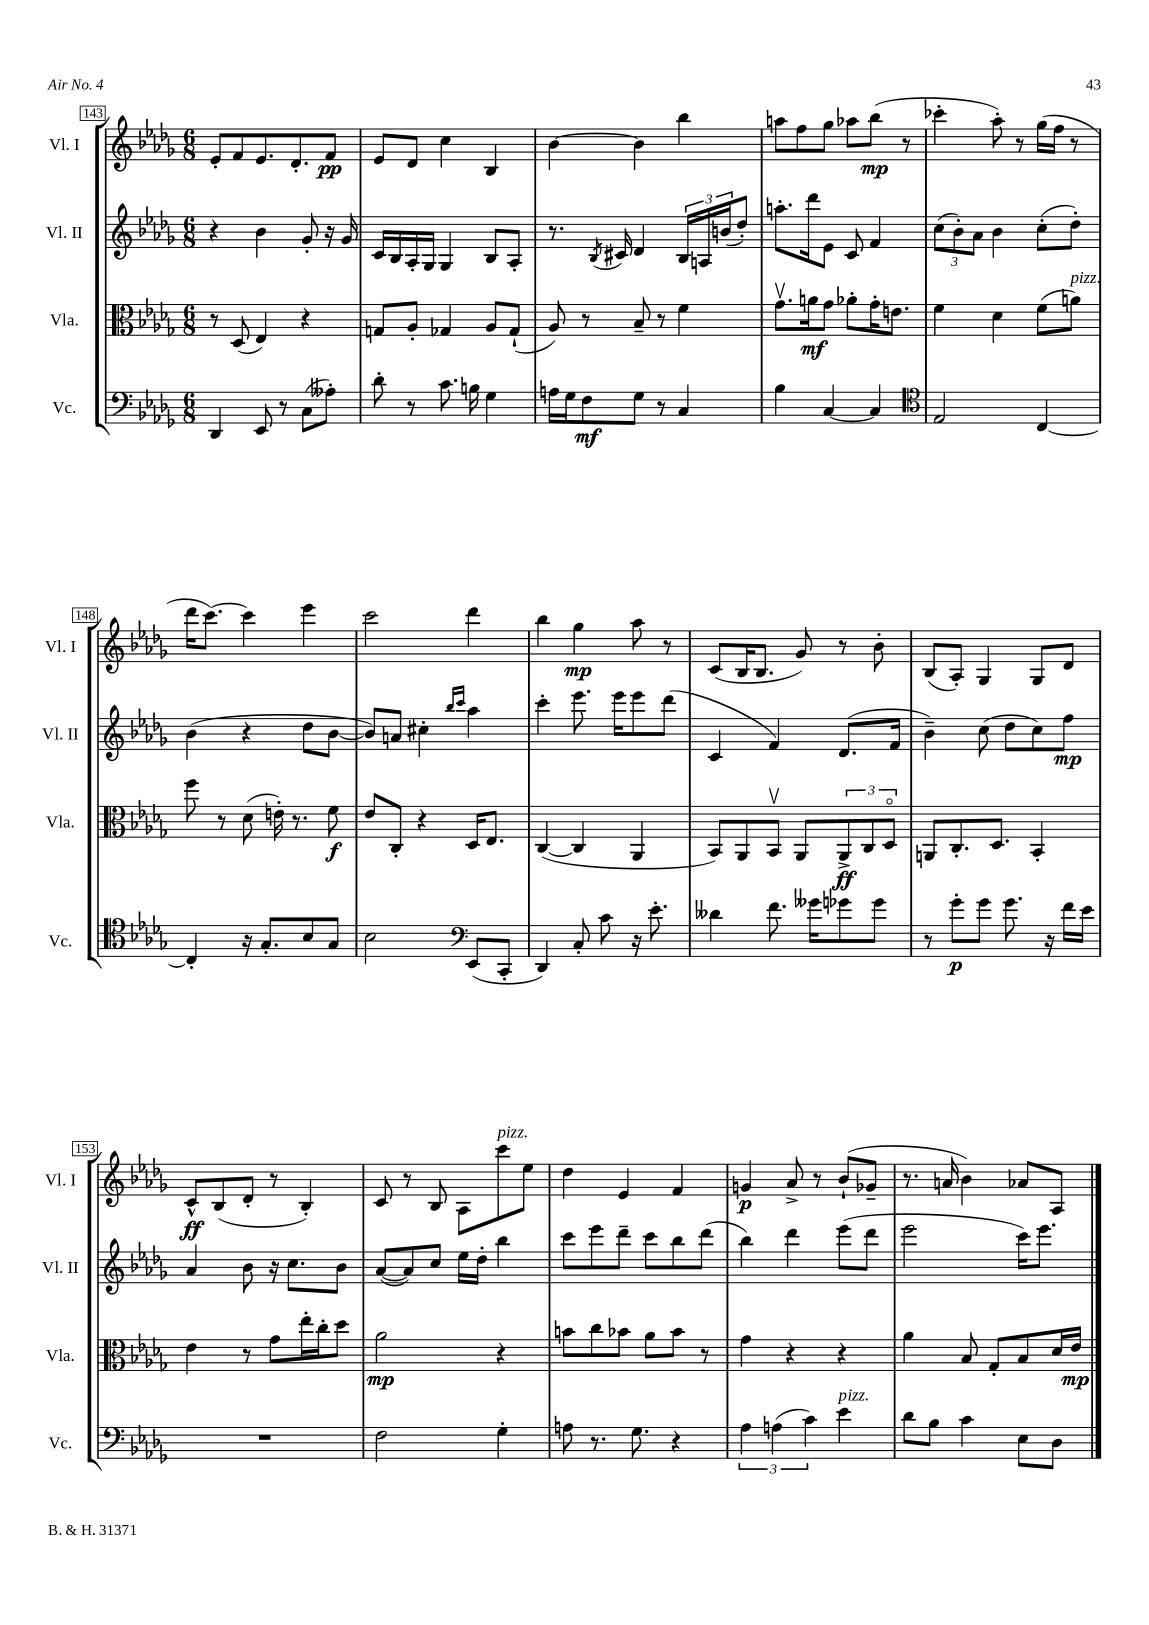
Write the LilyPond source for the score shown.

<<
\new StaffGroup <<
\new Staff = "s0" \with { instrumentName = "Vl. I" shortInstrumentName = "Vl. I" } {
    \clef treble \key des \major \numericTimeSignature \time 6/8
    ees'8-. f'8 ees'8. des'8.-. f'8\pp |
    ees'8 des'8 c''4 bes4 |
    bes'4~ bes'4 bes''4 |
    a''8 f''8 ges''8 aes''8 bes''8\mp( r8 |
    ces'''4-. aes''8-.) r8 ges''16( f''16 r8 |
    des'''16 c'''8.~) c'''4 ees'''4 |
    c'''2 des'''4 |
    bes''4 ges''4\mp aes''8 r8 |
    c'8( bes16 bes8. ges'8) r8 bes'8-. |
    bes8( aes8-.) ges4 ges8 des'8 |
    c'8-^\ff bes8( des'8-. r8 bes4-.) |
    c'8 r8 bes8 aes8 c'''8^\markup { \italic "pizz." } ees''8 |
    des''4 ees'4 f'4 |
    g'4\p aes'8-> r8 bes'8-!( ges'8-- |
    r8. a'16 bes'4) aes'8 aes8 \bar "|." |
}
\new Staff = "s1" \with { instrumentName = "Vl. II" shortInstrumentName = "Vl. II" } {
    \clef treble \key des \major \numericTimeSignature \time 6/8
    r4 bes'4 ges'8-. r16 ges'16 |
    c'16 bes16 aes16-. ges16 ges4 bes8 aes8-. |
    r8. \acciaccatura { bes8 } cis'16 des'4 \tuplet 3/2 { bes16 a16 b'16( } des''8-.) |
    a''8.-. des'''16 ees'8 c'8 f'4 |
    \tuplet 3/2 { c''8( bes'8-.) aes'8 } bes'4 c''8-.( des''8-.) |
    bes'4( r4 des''8 bes'8~ |
    bes'8) a'8 cis''4-. \grace { bes''16 c'''16 } aes''4 |
    c'''4-. ees'''8. ees'''16 ees'''8 des'''8( |
    c'4 f'4) des'8.( f'16 |
    bes'4--) c''8( des''8 c''8) f''8\mp |
    aes'4 bes'8 r16 c''8. bes'8 |
    aes'8~( aes'8) c''8 ees''16 des''16-. bes''4 |
    c'''8 ees'''8 des'''8-- c'''8 bes''8 des'''8( |
    bes''4) des'''4 ees'''8( des'''8 |
    ees'''2 c'''16) ees'''8. \bar "|." |
}
\new Staff = "s2" \with { instrumentName = "Vla." shortInstrumentName = "Vla." } {
    \clef alto \key des \major \numericTimeSignature \time 6/8
    r8 des8( ees4) r4 |
    g8 aes8-. ges4 aes8 ges8-!( |
    aes8) r8 bes8-- r8 f'4 |
    ges'8.\upbow a'16\mf ges'8 aes'8-. ges'16-. e'8. |
    f'4 des'4 f'8( a'8^\markup { \italic "pizz." }) |
    f''8 r8 des'8( e'16-.) r8. f'8\f |
    ees'8 c8-. r4 des16 ees8. |
    c4~( c4 aes,4 |
    bes,8) aes,8 bes,8\upbow aes,8 \tuplet 3/2 { aes,8->\ff c8 des8\flageolet } |
    a,8 c8.-. des8. bes,4-. |
    ees'4 r8 ges'8 ees''16-. c''16-. des''8 |
    aes'2\mp r4 |
    b'8 c''8 bes'8 aes'8 bes'8 r8 |
    ges'4 r4 r4 |
    aes'4 bes8 ges8-. bes8 des'16 ees'16\mp \bar "|." |
}
\new Staff = "s3" \with { instrumentName = "Vc." shortInstrumentName = "Vc." } {
    \clef bass \key des \major \numericTimeSignature \time 6/8
    des,4 ees,8 r8 c8( aeses8-.) |
    des'8-. r8 c'8. b16 ges4 |
    a16 ges16 f8\mf ges8 r8 c4 |
    bes4 c4~ c4 |
    \clef tenor ees2 c4~ |
    c4-. r16 ges8.-. bes8 ges8 |
    bes2 \clef bass ees,8( c,8-. |
    des,4) c8-. c'8 r16 ees'8.-. |
    deses'4 f'8. geses'16 ges'8 ges'8 |
    r8 ges'8-.\p ges'8 ges'8. r16 f'16 ees'16 |
    R2. |
    f2 ges4-. |
    a8 r8. ges8. r4 |
    \tuplet 3/2 { aes4 a4( c'4) } ees'4^\markup { \italic "pizz." } |
    des'8 bes8 c'4 ees8 des8 \bar "|." |
}
>>
>>
\layout { \context { \Score currentBarNumber = #143 \override BarNumber.stencil = #(make-stencil-boxer 0.1 0.3 ly:text-interface::print) } }
